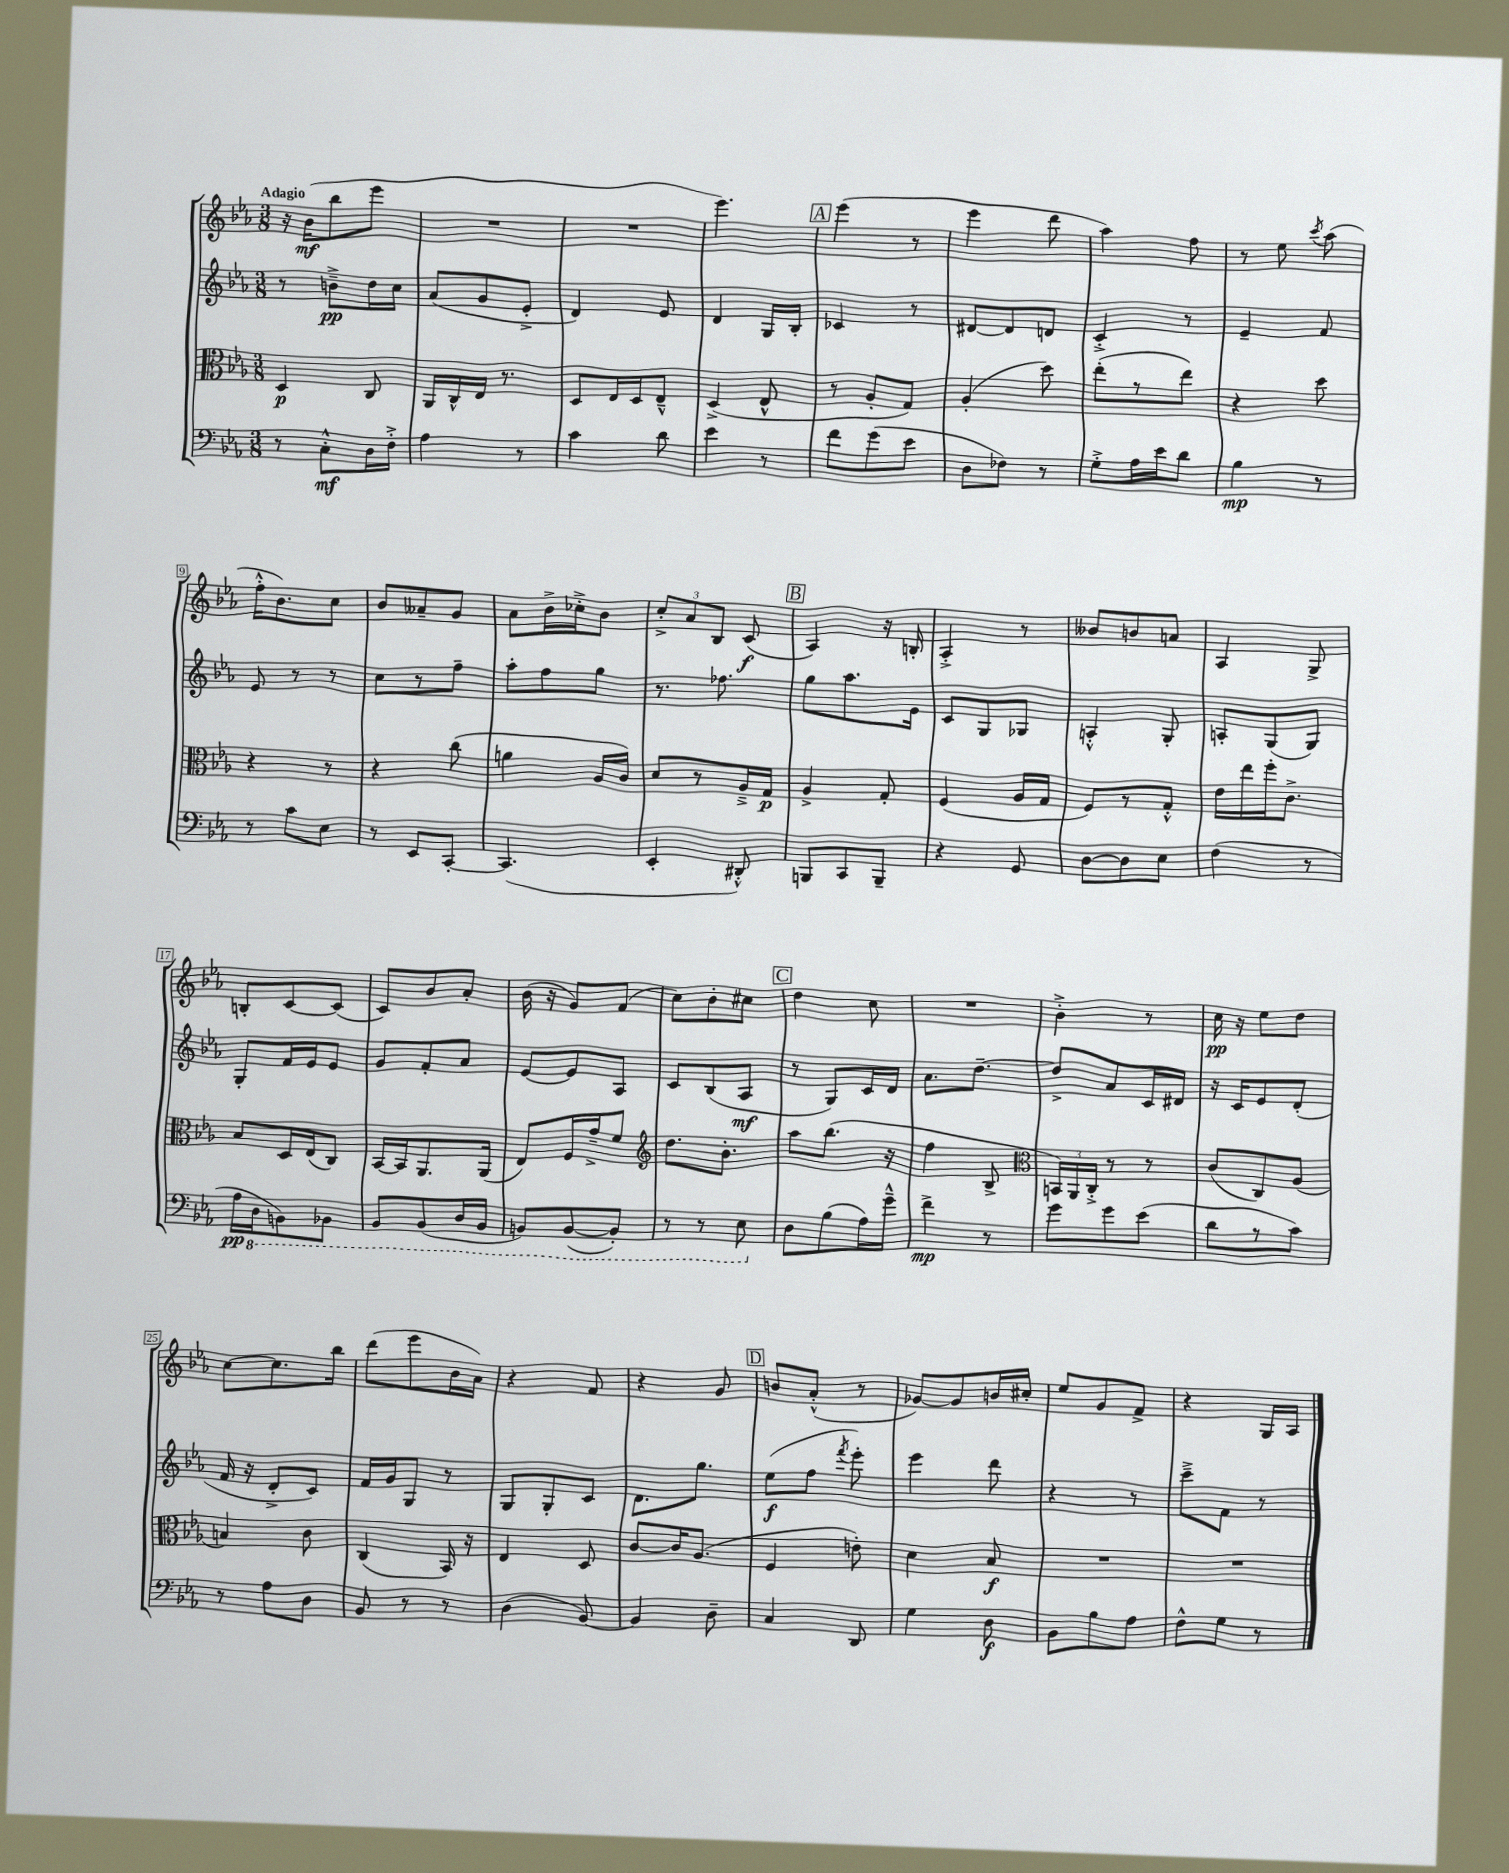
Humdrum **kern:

**kern	**kern	**kern	**kern
*staff4	*staff3	*staff2	*staff1
*clefF4	*clefC3	*clefG2	*clefG2
*k[b-e-a-]	*k[b-e-a-]	*k[b-e-a-]	*k[b-e-a-]
*M3/8	*M3/8	*M3/8	*M3/8
8r	4D	8r	16r
.	.	.	(16b-
8C'^^	.	8b~^	8bb-
16D	8C	16dd	8eee-
16F'^	.	16cc	.
=	=	=	=
4A-	16AA-	(8a-	4.r
.	16C^^	.	.
.	16E-	8g	.
.	8.r	.	.
8r	.	8e-'^	.
=	=	=	=
4c	8D	4d)	4.r
.	16E-	.	.
.	16D	.	.
8d	8E-~^^	8e-	.
=	=	=	=
4e-	(4D^	4d	4.eee-)
8r	8E-^^	16G	.
.	.	16B-'	.
=	=	=	=
8f	8r	4c-	(4eee-
(8g	8A-'	.	.
8e-	8G)	8r	8r
=	=	=	=
8D	(4A-'	[8d#	4eee-
8F-)	.	8d#]	.
8r	8dd)	8d	8ddd
=	=	=	=
8G'^	(8ee-'	4c'^	4aa-)
16A-	8r	.	.
16e-	.	.	.
8d	8ee-)	8r	8ff
=	=	=	=
4B-	4r	4e-~	8r
.	.	.	8ee-
.	.	.	8qccc
8r	8dd	8f	(8aa-
=	=	=	=
8r	4r	8e-	16ff'^^
.	.	.	8.b-)
8c	.	8r	.
8E-	8r	8r	8cc
=	=	=	=
8r	4r	8cc	8b-
8EE-	.	8r	8a--~
[8CC'	(8cc	8ff~	8g
=	=	=	=
(4.CC]	4a	8aa-'	8a-
.	.	8ff	16b-^
.	.	.	16cc-'^
.	16A-	8gg	8b-
.	16c)	.	.
=	=	=	=
4EE-'	8d	8.r	12cc'^
.	.	.	12a-
.	8r	.	.
.	.	.	12B-
.	.	8.ff-	.
8DD#'^^)	16A-~^	.	(8c
.	16G	.	.
=	=	=	=
8BBB	4A-^	8gg	4A-)
8CC	.	8.aa-	.
8BBB~	8G'	.	16r
.	.	16e-	16B'
=	=	=	=
4r	(4F	8c	4A-'^
.	.	8G	.
8GG	16A-	8G-	8r
.	16G	.	.
=	=	=	=
[8D	8F)	4A'^^	8b--
8D]	8r	.	8b
8E-	8G'^^	8G'	8a
=	=	=	=
(4F	16e-	8A'	4A-
.	16ee-	.	.
.	16ff'	(8G	.
.	8.c^	.	.
8r	.	8G)	8G^
=	=	=	=
16A-	8B-	8G'	8B'
16DD	.	.	.
8BBB)	16D	16f	[8c
.	(16E-	16e-	.
8BBB-	8C)	8e-	(8c]
=	=	=	=
8BBB-	[16BB-	8g	8c)
.	16BB-]	.	.
(8BBB-	8.AA-	8f'	8b-
16DD	.	8a-	8a-'
16BBB-	(16AA-	.	.
=	=	=	=
8BBB)	8E-)	[8e-	(16b-
.	.	.	16r
([8BBB	16F	8e-]	8g)
.	16g~^	.	.
8BBB'])	8f	8A-	(8f
=	=	=	=
*	*clefG2	*	*
8r	8.dd	8c	8cc)
8r	.	(8B-	8b-'
.	8.b-'	.	.
8EE-	.	8A-	8cc#
=	=	=	=
8D	8aa-	8r	4dd
(8B-	(8.bb-	8G)	.
16A-)	.	16c	8cc
16g~^^	16r	16d	.
=	=	=	=
4f^	4ff	8.a-	4.r
.	.	[8.dd~	.
8r	8B-^	.	.
=	=	=	=
*	*clefC3	*	*
8g	24BB)	8dd^]	4b-'^
.	24AA-	.	.
.	24C'^	.	.
8g	8r	8a-	.
(8e-	8r	16c	8r
.	.	16d#	.
=	=	=	=
8d	(8c	16r	16cc
.	.	16c	16r
8r	8C)	8e-	8ee-
8c)	(8A-	(8d'	8dd
=	=	=	=
8r	4B)	16f	[8cc
.	.	16r	.
8A-	.	8d'^	8.cc]
8D	8c	8c)	.
.	.	.	16bb-
=	=	=	=
8BB-	(4C	16f	(8ddd
.	.	16g	.
8r	.	8G	8eee-
8r	16BB-)	8r	16b-
.	16r	.	16a-)
=	=	=	=
(4D	4E-	8G	4r
.	.	8G'	.
[8BB-)	8D	8c	8f
=	=	=	=
4BB-]	[8c	8.d	4r
.	16c]	.	.
.	(8.A-	8.gg	.
8D~	.	.	8g
=	=	=	=
4C	4F	(8ee-	8b
.	.	8ff	(8a-'^^
.	.	8qfff	.
8DD	8e')	8eee-')	8r
=	=	=	=
4G	4d	4eee-	[8g-)
.	.	.	8g-]
8D	8B-	8ddd	16b
.	.	.	16cc#'
=	=	=	=
8BB-	4.r	4r	8ee-
8B-	.	.	8g
8A-	.	8r	8f^
=	=	=	=
8F^^	4.r	8ccc~^	4r
8G	.	8f	.
8r	.	8r	16G
.	.	.	16A-
==	==	==	==
*-	*-	*-	*-
